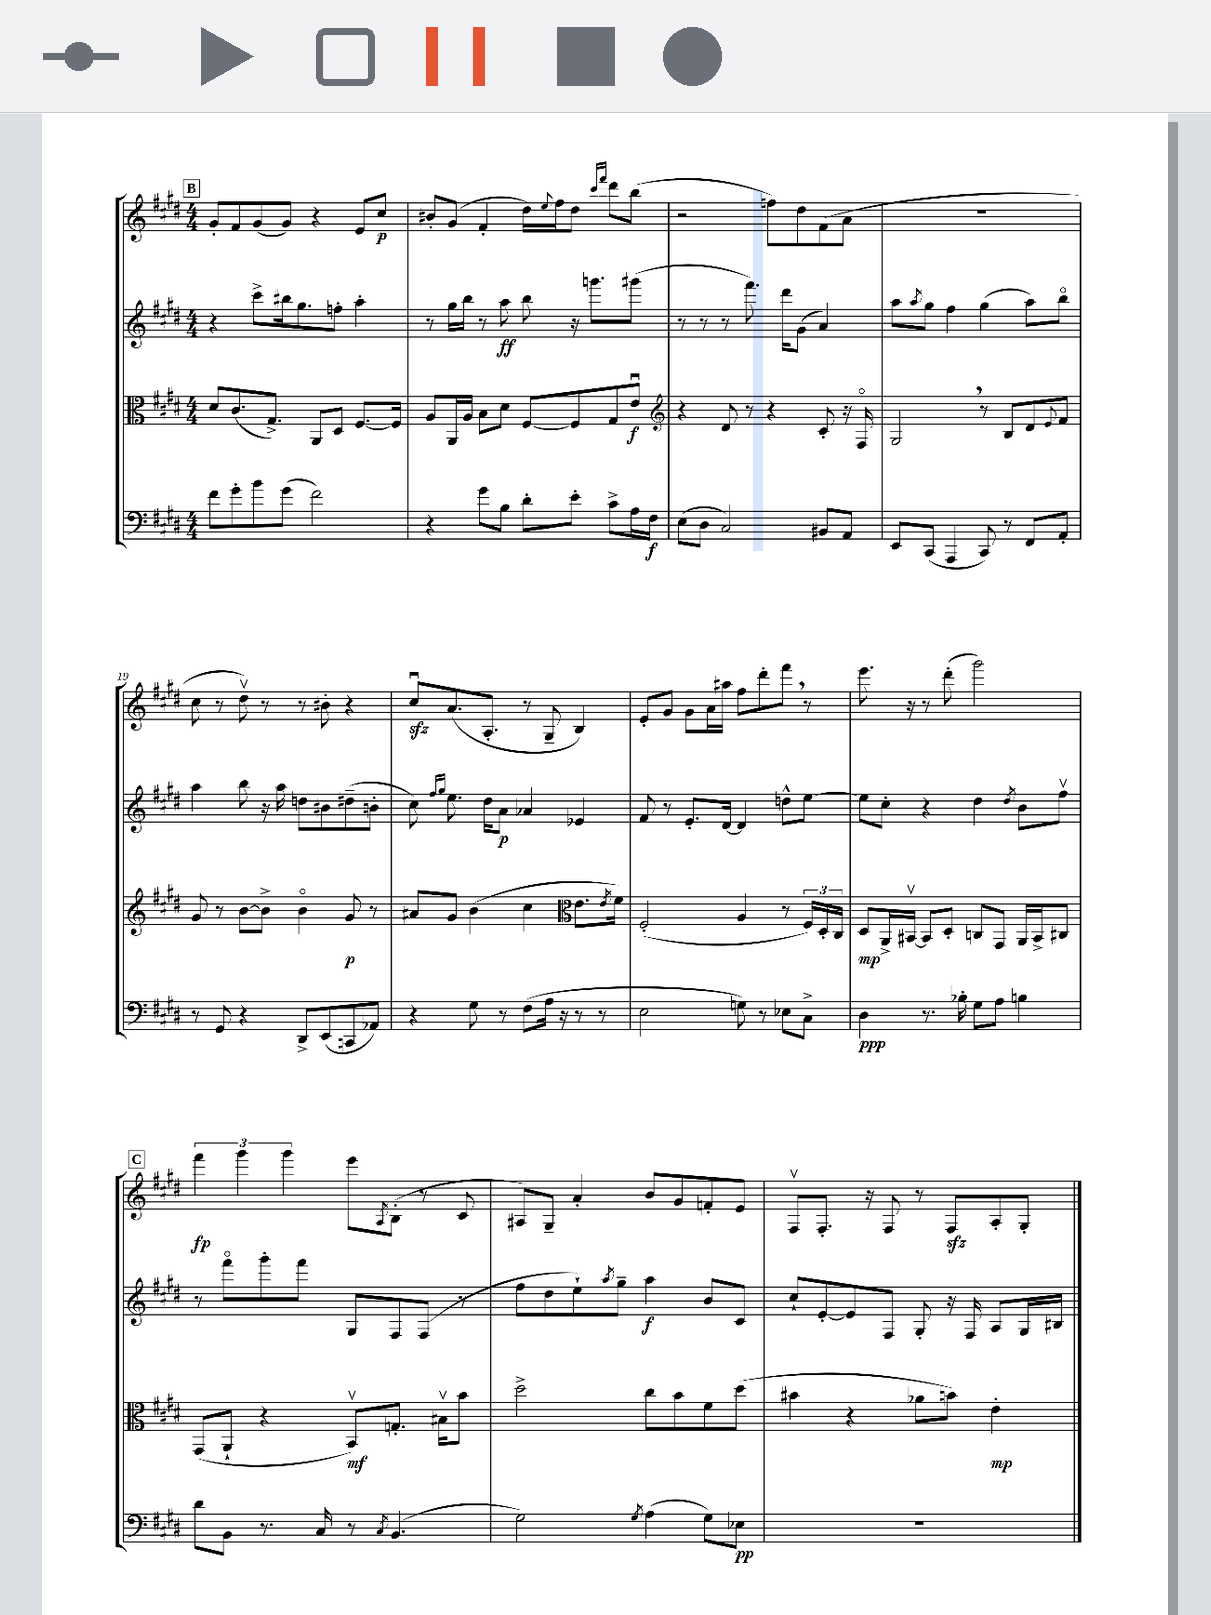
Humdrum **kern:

**kern	**kern	**kern	**kern
*staff4	*staff3	*staff2	*staff1
*clefF4	*clefC3	*clefG2	*clefG2
*k[f#c#g#d#]	*k[f#c#g#d#]	*k[f#c#g#d#]	*k[f#c#g#d#]
*M4/4	*M4/4	*M4/4	*M4/4
8f#	8d#	4r	8g#'
8g#'	(8.c#	.	8f#
8b	.	8ccc#^	(8g#
.	8.G#^)	.	.
(8g#	.	16bb#	8g#)
.	.	8.gg#	.
2f#)	8AA	.	4r
.	8D#	8ff'	.
.	[8.F#	4aa'	8e
.	.	.	8cc#
.	16F#]	.	.
=	=	=	=
4r	8A	8r	8b#'
.	16AA	16gg#	(8g#
.	16A	16bb	.
8g#	8B	8r	4f#'
8B	8d#	8aa	.
8d#'	[8F#	8bb	16dd#)
.	.	.	8qqee
.	.	.	16ff#
8e'	8F#]	16r	8dd#
.	.	8.ggg	.
.	.	.	16qqccc#
.	.	.	16qqfff#
8c#^	8G#	.	8ddd#
16A	8eu	(8ggg#	(8bb
16F#	.	.	.
=	=	=	=
*	*clefG2	*	*
(8E	4r	8r	2r
8D#	.	8r	.
2C#)	8d#	8r	.
.	8r	8.fff#)	.
.	4r	.	8ff)
.	.	16ddd#	.
.	.	(8g#	8dd#
8BB#	8c#'	4a)	(8f#
8AA	16r	.	8a
.	16F#o	.	.
=	=	=	=
8EE	2G#	8aa	1r
.	.	8qaa	.
(8CC#	.	8gg#	.
4AAA	.	4ff#	.
8CC#)	8r	(4gg#	.
8r	8B	.	.
8FF#	8d#	8aa)	.
.	8qqe	.	.
8AA'	8f#	8bbo	.
=	=	=	=
8r	8g#	4aa	8cc#
8GG#	8r	.	8r
4r	[8b	8bb	8dd#v)
.	8b^]	16r	8r
.	.	16aa	.
8DD#^	4bo	8dd	8r
(8EE	.	8b#	8b#'
8CC	8g#	(8dd#~	4r
8AA-)	8r	8b'	.
=	=	=	=
4r	8a#	8cc#)	8cc#u
.	.	16qqff#	.
.	.	16qqgg#	.
.	8g#	8.ee	(8.a
8G#	(4b	.	.
.	.	16dd#	8.A'
8r	.	8a	.
(8F#	4cc#	4a-	8r
16A	.	.	8G#~
16r	.	.	.
*	*clefC3	*	*
8r	8.e	4e-	4B)
8r	.	.	.
.	8qe	.	.
.	16f#)	.	.
=	=	=	=
2E	(2F#'	8f#	8e'
.	.	8r	8g#
.	.	8.e'	8g#
.	.	.	16a
.	.	[16d#	16aa#
8G)	4A	4d#]	8ff#
8r	.	.	8ddd#'
8E-	8r	8dd^^	8fff#
8C#^	24F#)	[8ee	8r
.	24D#'	.	.
.	24C#	.	.
=	=	=	=
4D#	8D#	8ee]	8.eee
.	16AA^	8cc#'	.
.	[16BB#v	.	16r
8.r	8BB#]	4r	8r
.	8D#'	.	(8ddd#'
16B-'	.	.	.
8G#	8C	4dd#	2ggg#)
8A	8GG#	.	.
.	.	8qdd#	.
4B	16AA	8b	.
.	16BB#^	.	.
.	8C#	8ff#v	.
=	=	=	=
8d#	(8GG#	8r	6fff#
8BB	8AA`	8fff#o	.
.	.	.	6ggg#
8.r	4r	8ggg#'	.
.	.	.	6ggg#
.	.	8fff#	.
16C#	.	.	.
8r	8BBv)	8G#	8eee
8qC#	.	.	8qA
(4.BB	8.G'	8F#	(8B'
.	.	(8F#	8r
.	16B#v	.	.
.	8b	8r	8c#
=	=	=	=
2G#)	2dd#^	8ff#	8A#)
.	.	8dd#	8G#~
.	.	8ee`)	4a'
.	.	8qaa	.
.	.	8gg#~	.
8qG#	.	.	.
(4A	8cc#	4aa	8b
.	8b	.	8g#
8G#)	8f#	8b	8f'
8E-	(8dd#	8c#	8e
=	=	=	=
1r	4b#	8cc#`	8F#v
.	.	[8e'	8.F#'
.	4r	8e]	.
.	.	.	16r
.	.	8F#	8F#
.	8a-	8G#'	8r
.	8b)	16r	8F#
.	.	16F#	.
.	4e'	8A	8A'
.	.	16G#	8G#'
.	.	16B#	.
==	==	==	==
*-	*-	*-	*-
